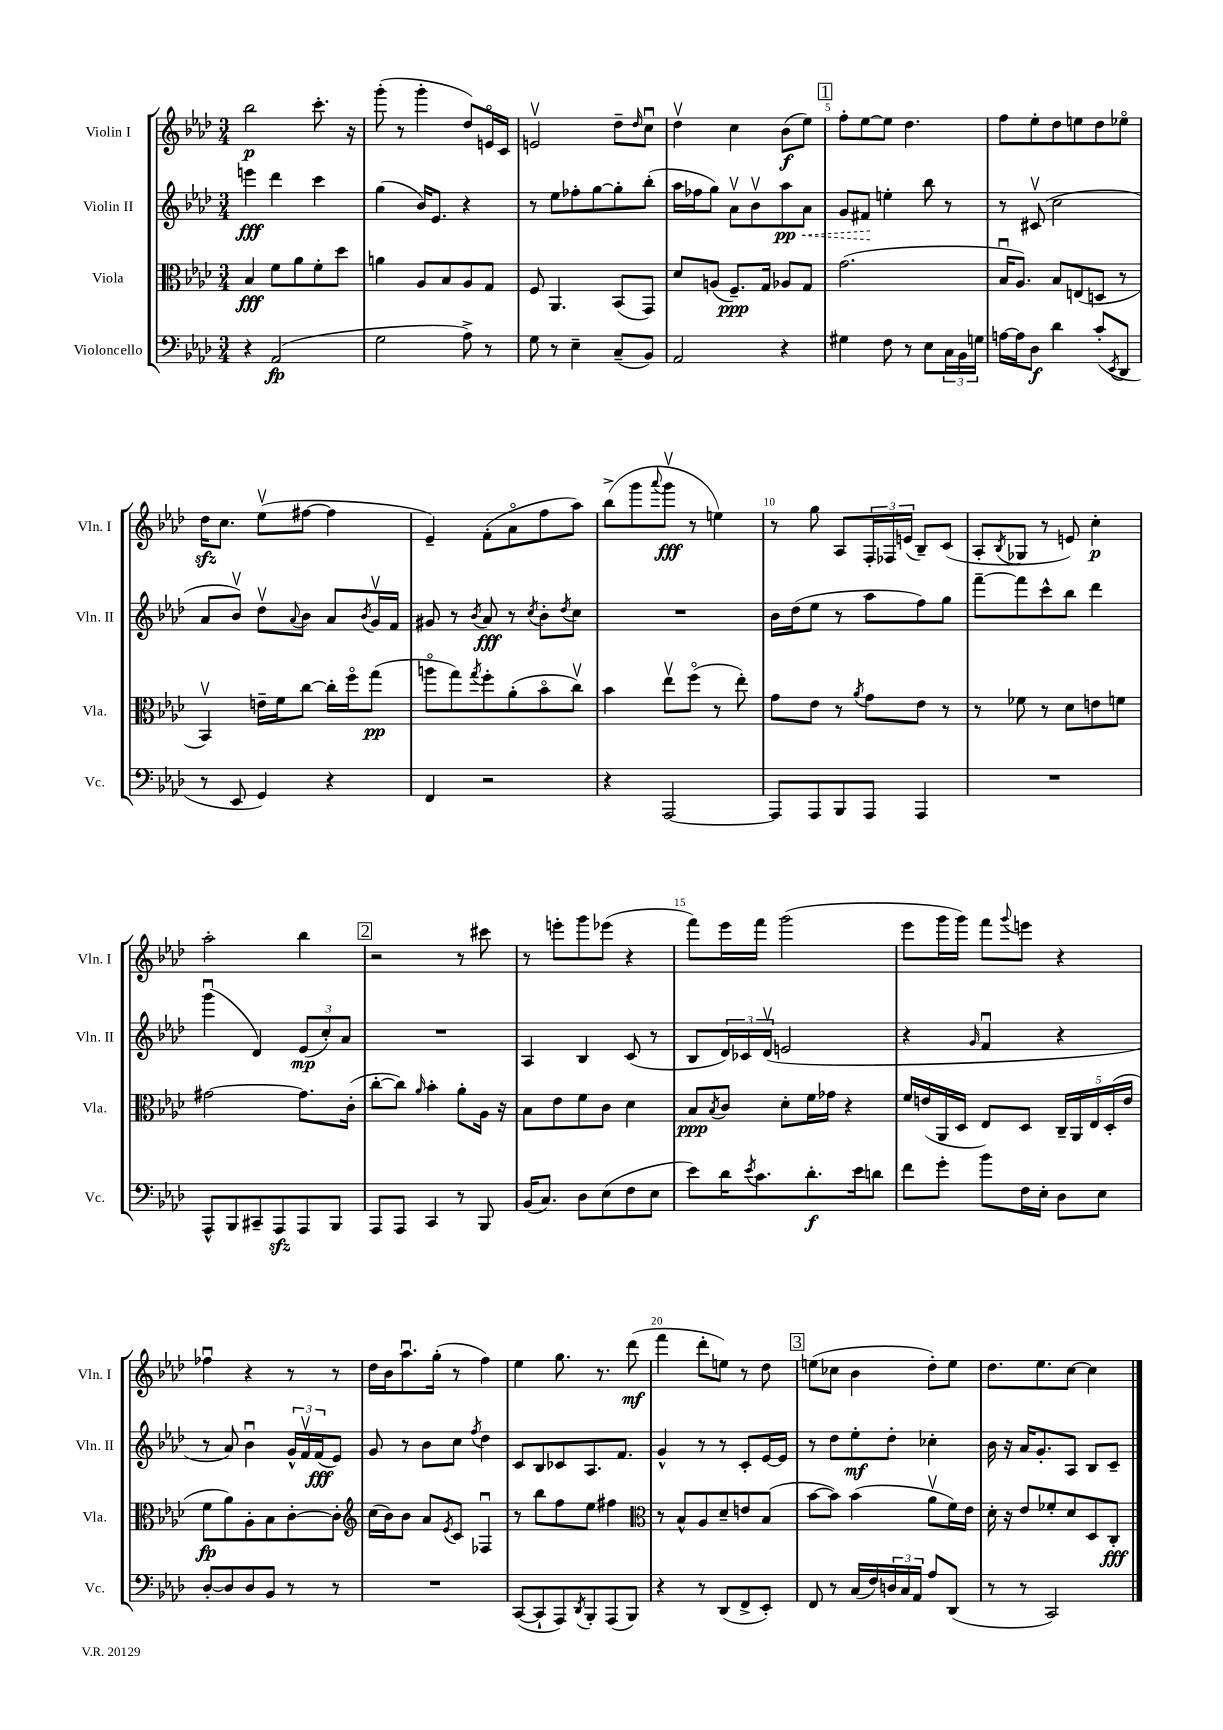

**kern	**kern	**kern	**kern
*staff4	*staff3	*staff2	*staff1
*clefF4	*clefC3	*clefG2	*clefG2
*k[b-e-a-d-]	*k[b-e-a-d-]	*k[b-e-a-d-]	*k[b-e-a-d-]
*M3/4	*M3/4	*M3/4	*M3/4
4r	4B-/	4eee\	2bb-\
(2AA-/	8f\L	4ddd-\	.
.	8a-\	.	.
.	8f'\	4ccc\	8.ccc'\
.	8dd-\J	.	.
.	.	.	16r
=	=	=	=
2G\	4a\	(4gg\	(8ggg'\
.	.	.	8r
.	8A-/L	16b-/LK)	4ggg'\
.	.	8.e-/J	.
.	8B-/	.	.
8A-^\)	8A-/	4r	8dd-/L)
8r	8G/J	.	16eo/L
.	.	.	16c/JJ
=	=	=	=
8G\	8F/	8r	2ev/
8r	4.AA-/	8ee-\L	.
4E-~\	.	8ff-'\	.
.	.	[8gg\	.
(8C~/L	(8BB-/L	8gg'\]	8dd-~\L
.	.	.	16qqdd-/
8BB-/J)	8GG/J)	(8bb-'\J	8ccu\J
=	=	=	=
2AA-/	8d-/L	16aa-\LL	4dd-v\
.	.	16ff-\J	.
.	(8A/J	8gg\J)	.
.	8.F~/L)	8a-v\L	4cc\
.	.	8b-v\	.
.	16G/Jk	.	.
4r	8A-/L	8aa-\	(8b-\L
.	8G/J	8a-\J	8ee-\J)
=	=	=	=
4G#\	(2.g\	8g/L	8ff'\L
.	.	8f#/J	[8ee-\
8F\	.	4ee'\	8ee-\]J
8r	.	.	4.dd-\
8E-\L	.	8bb-\	.
24C\L	.	8r	.
24BB-\	.	.	.
24G\JJ	.	.	.
=	=	=	=
[16A\LL	16B-u/LK	8r	8ff\L
16A\]J	8.A-/J)	.	.
8D-\J	.	(8c#v/	8ee-'\
4d-\	8B-/L	2cc\	8dd-\
.	(8E/	.	8ee\
(8c'/L	8D/J	.	8dd-\
8qEE-/	.	.	.
8DD-/J	8r	.	8ee-o\J
=	=	=	=
8r	4BB-v/)	8a-/L	16dd-\LK
.	.	.	8.cc\J
8EE-/	.	8b-v/J)	.
4GG/)	16e~\LL	8dd-v\L	(8ee-v\L
.	16f\J	.	.
.	.	8qqa-/	.
.	[8cc\J	8b-\J	[8ff#\J
4r	16cc'\]LL	8a-/L	4ff#\]
.	16ffo\J	.	.
.	.	8qb-/	.
.	(8gg\J	16gv/L	.
.	.	16f/JJ	.
=	=	=	=
4FF/	8aao\L	8g#/	4e-~/)
.	8gg\)	8r	.
.	8qgg/	8qb-/	.
2r	8ff'\	8a-/	(8f'\L
.	(8a-'\	8r	8a-o\
.	.	8qcc/	.
.	8b-o\	8b-'\L	8ff\
.	.	8qdd-/	.
.	8ccv\J)	8cc\J	8aa-\J)
=	=	=	=
4r	4b-\	2.r	(8bb-^\L
.	.	.	8ggg\
.	.	.	8qqaaa-/
[2AAA-/	8ee-v\L	.	8gggv\J
.	(8ffo\J	.	8r
.	8r	.	4ee\)
.	8ee-'\)	.	.
=	=	=	=
8AAA-/]L	8g\L	16b-\LL	8r
.	.	(16dd-\J	.
8AAA-/	8e-\J	8ee-\J	8gg\
8BBB-/	8r	8r	8A-/L
.	8qa-/	.	.
8AAA-/J	8g\L	8aa-\L	24F'/L
.	.	.	24F-/
.	.	.	(24e/JJ
4AAA-/	8e-\J	8ff\)	8B-~/L)
.	8r	8gg\J	(8c/J
=	=	=	=
2.r	8r	[8fff~\L	8A-'/L
.	.	.	8qB-/
.	8f-\	8fff\]	8G-/J
.	8r	8ccc^^\	8r
.	8d-\L	8bb-\J	8e/)
.	8e\	4ddd-\	4cc'\
.	8f\J	.	.
=	=	=	=
8AAA-^^/L	[2g#\	(4gggu\	2aa-'\
8BBB-/	.	.	.
8CC#~/	.	4d-/)	.
8AAA-/	.	.	.
8AAA-/	8.g#\]L	(12e-/L	4bb-\
.	.	12cc'/)	.
8BBB-/J	.	.	.
.	.	12a-/J	.
.	(16c'\Jk	.	.
=	=	=	=
8AAA-/L	[8cc'\L	2.r	2r
8AAA-/J	8cc\]J)	.	.
.	16qqa-/	.	.
4CC/	4b-'\	.	.
8r	8a-'\L	.	8r
8BBB-/	16A-\Jk	.	8ccc#\
.	16r	.	.
=	=	=	=
(16BB-/LK	8B-\L	4A-/	8r
8.C/J)	.	.	.
.	8e-\	.	8eee'\L
8D-\L	8f\	4B-/	8ggg\
(8E-\	8c\J	.	(8eee-\J
8F\	4d-\	(8c/	4r
8E-\J	.	8r	.
=	=	=	=
8e-\L)	8B-/L	8B-/L	8fff\L)
.	8qB-/	.	.
16d-\K	8c/J	24d-/L)	16eee-\L
.	.	24c-/	.
8qe-/	.	.	.
8.c\	.	.	16fff\JJ
.	.	(24d-v/JJ	.
.	8d-'\L	2e/	(2ggg\
8.d-'\	16f\L	.	.
.	16g-\JJ	.	.
.	4r	.	.
16e-\k	.	.	.
8d\J	.	.	.
=	=	=	=
8f\L	16f/LL	4r	8eee-\L
.	(16e/	.	.
8g'\J	16AA-/	.	16ggg\L
.	16D-/JJ	.	16ggg\JJ)
.	.	16qqg/	.
8b-\L	8E-/L)	4fu/	8fff\L
.	.	.	8qqggg/
16F\L	8D-/J	.	8eee\J
16E-'\JJ	.	.	.
8D-\L	20C~/LL	4r	4r
.	20AA-/	.	.
.	20E-/	.	.
8E-\J	.	.	.
.	(20D-'/	.	.
.	20e/JJ	.	.
=	=	=	=
[8D-'/L	8f\L	8r	4ff-u\
8D-/]	8a-\)	8a-/)	.
8D-/	8A-'\	4b-u\	4r
8BB-/J	8B-\	.	.
8r	[8c'\	24g^^/LL	8r
.	.	24fv/	.
.	.	(24f/J	.
8r	8c'\]J	8e-/J)	8r
=	=	=	=
*	*clefG2	*	*
2.r	(16cc\LL	8g/	16dd-\LL
.	16b-\J)	.	16b-\J
.	8b-\J	8r	8.aa-u\
.	8a-/L	8b-\L	.
.	.	.	(16gg'\Jk
.	8qe-/	.	.
.	8c/J	8cc\J	8r
.	.	8qff/	.
.	4F-u/	4dd-\	4ff\)
=	=	=	=
([8CC/L	8r	8c/L	4ee-\
8CC`/]	8bb-\L	8B-/	.
8AAA-/)	8ff\	8c-/	8.gg\
8qDD-/	.	.	.
8BBB-'/	8ee-\J	8.A-/	.
.	.	.	8.r
(8AAA-/	4ff#\	.	.
.	.	8.f/J	.
8BBB-/J)	.	.	(8ddd-\
=	=	=	=
*	*clefC3	*	*
4r	8r	4g^^/	4fff\
.	8B-^^/L	.	.
8r	8A-/	8r	8ddd-'\L
(8DD-/L	8d-~/	8r	8ee\J)
8FF^/	8e/	8c'/L	8r
8EE-'/J)	(8B-/J	[16e-/L	8dd-\
.	.	16e-/]JJ	.
=	=	=	=
8FF/	[8b-\L	8r	(8ee\L
8r	8b-\]J)	8dd-\L	8cc-\J
(16C/LL	(4b-\	8ee-'\	4b-\
16F/)	.	.	.
24D/	.	8dd-'\J	.
24C/	.	.	.
24AA-/JJ	.	.	.
8A-/L	8a-v\L	4cc-'\	8dd-'\L)
(8DD-/J	16f\L)	.	8ee\J
.	16e-\JJ	.	.
=	=	=	=
8r	16d-'\	16b-\	8.dd-\L
.	16r	16r	.
8r	8e-/L	16a-/LK	.
.	.	8.g'/	8.ee-\
2CC/)	8f-'/	.	.
.	8d-/	8A-/J	[8cc\J
.	8D-/	8B-/L	4cc\]
.	8C'/J	8c~/J	.
==	==	==	==
*-	*-	*-	*-
